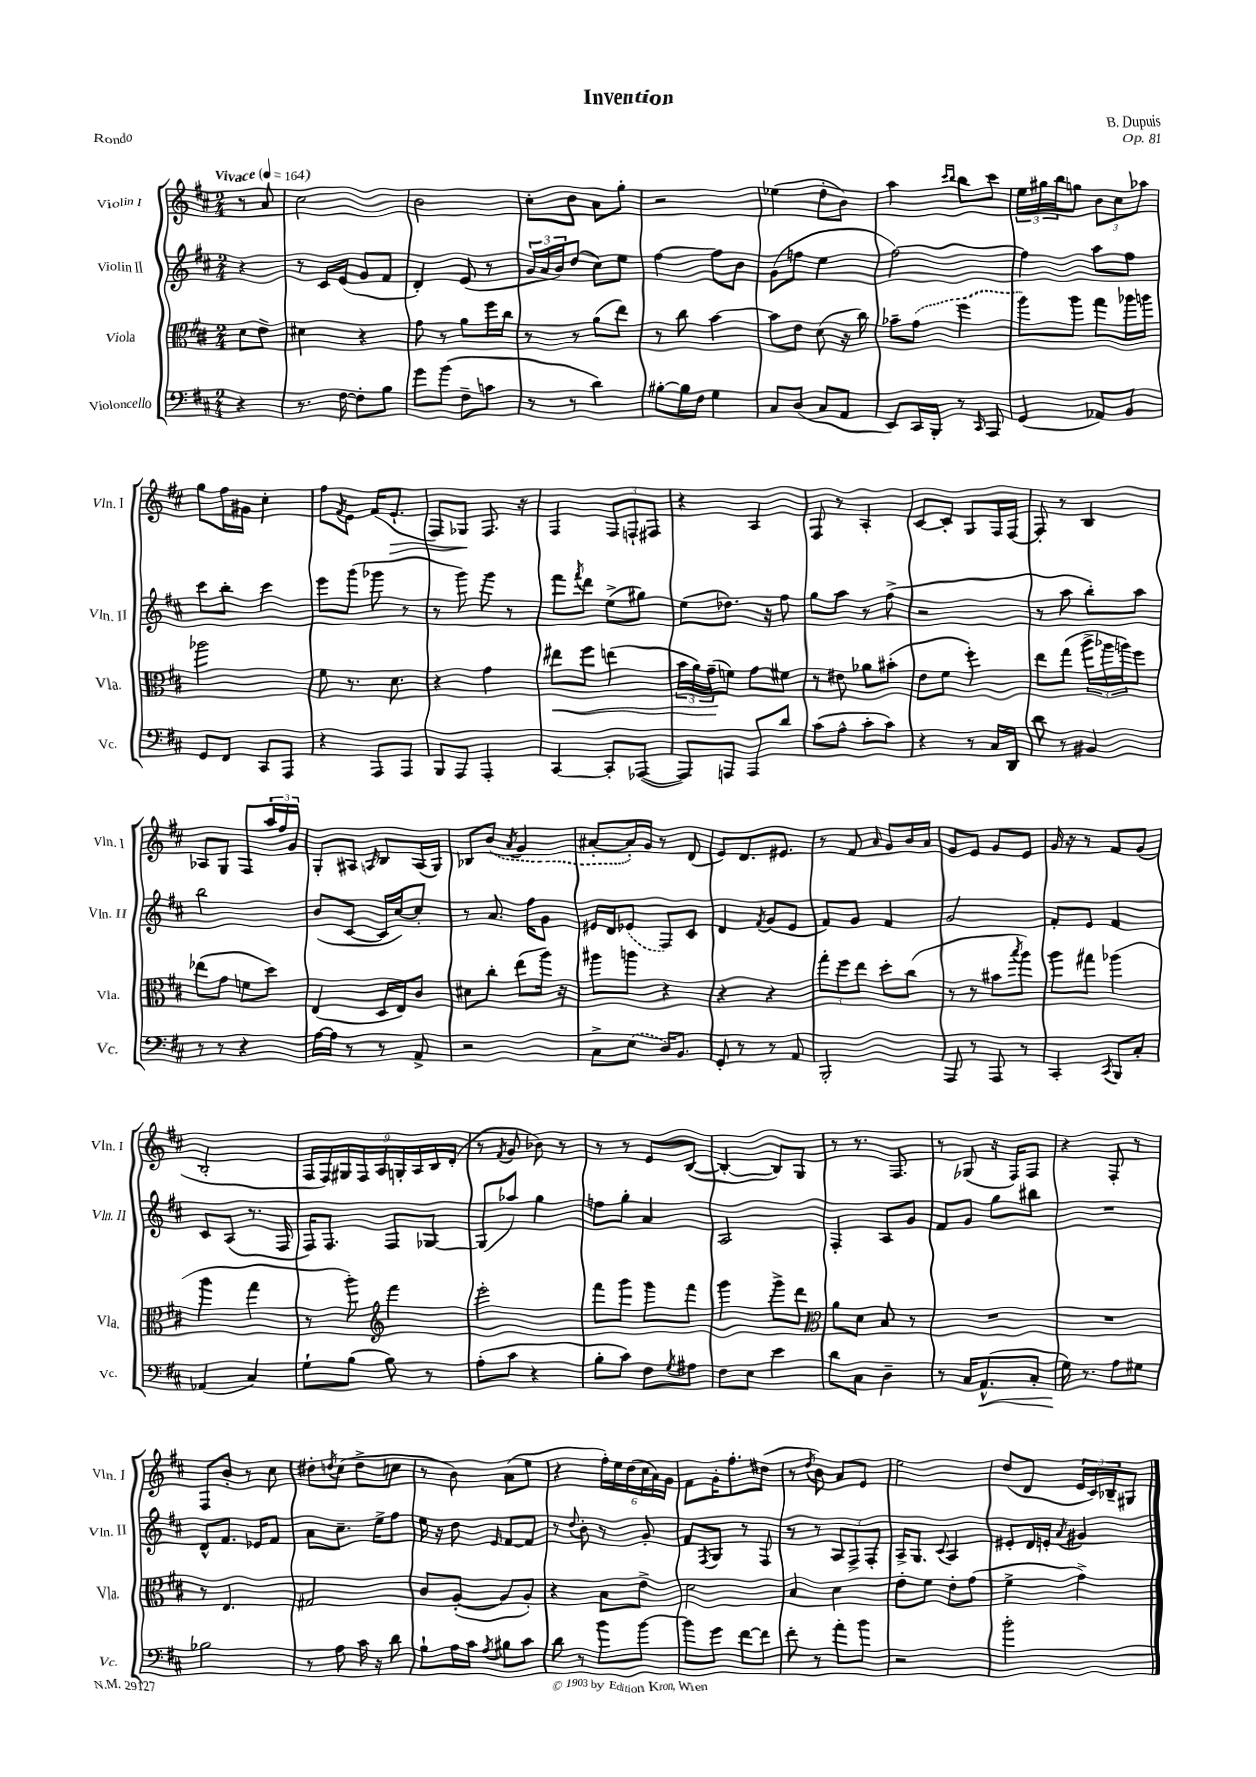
\header { title = "Invention" composer = "B. Dupuis" opus = "Op. 81" piece = "Rondo" }
<<
\new StaffGroup <<
\new Staff = "s0" \with { instrumentName = "Violin I" shortInstrumentName = "Vln. I" } {
    \clef treble \key d \major \numericTimeSignature \time 2/4 \partial 4 \tempo "Vivace" 4 = 164
    r8 a'8 |
    cis''2 |
    b'2 |
    cis''8-. b'8 a'8 g''8-. |
    r2 |
    ees''4( d''8-. b'8) |
    a''4 \grace { cis'''16 b''16 } b''8 cis'''8 |
    \tuplet 3/2 { e''16 gis''16 b''16 } g''8 \tuplet 3/2 { b'8 cis''8 aes''8 } |
    g''8 fis''16 gis'16 cis''4-. |
    fis''8 \acciaccatura { fis'8 } e'8 fis'16( e'8.-!\> |
    fis8) ges8\! fis8. r16 |
    fis4 \tuplet 3/2 { fis8 f8-! fis8 } |
    r4 a4 |
    fis8 r8 a4-. |
    cis'8~ cis'8-. g8 fis16 fis16~ |
    fis8-. r8 b4 |
    aes8 g8 fis8 \tuplet 3/2 { a''16 fis''16 g'16 } |
    g8-. ais8 \grace { a16 } b8 a16( g16) |
    bes8 \once \slurDashed b'8( \acciaccatura { a'8 } g'4 |
    ais'8~-. ais'16-.) g'16 r8 d'8( |
    e'8) d'8. eis'8. |
    r8 fis'8 \grace { a'16 } g'8 b'16 a'16 |
    g'8 e'8 g'8 e'8 |
    g'16 r16 r8 fis'8 g'8( |
    b2-. |
    \tuplet 9/8 { fis16 fis16) gis16 fis16 a16 g16-. a16 b16 d'16-.( } |
    r8 \acciaccatura { fis'8 } g'8 bes'8) r8 |
    r8 r8 e'8 b8~( |
    b4~-. b8) g8 |
    r8 r8. fis8. |
    r8 ges8( r16 fis16) fis8 |
    r4 fis8-. r8 |
    fis8 b'8-. r8 cis''8 |
    dis''8-. \acciaccatura { d''8 } cis''8( d''8-> c''8 |
    r8 b'8) a'8( e''8 |
    r4 \tuplet 6/4 { fis''16-.) e''16 d''16( cis''16 a'16) g'16 } |
    fis'8 g'16-. fis''8.-. dis''8( |
    r8 \acciaccatura { d''8 } b'8) a'8 e'8 |
    e''2 |
    d''8( d'8 \tuplet 3/2 { e'16 cis'16) bes16-- } gis8 \bar "|." |
}
\new Staff = "s1" \with { instrumentName = "Violin II" shortInstrumentName = "Vln. II" } {
    \clef treble \key d \major \numericTimeSignature \time 2/4 \partial 4
    r4 |
    r8 cis'16 e'16( g'8 fis'8 |
    d'4-.) e'8( r8 |
    \tuplet 3/2 { g'16 a'16 b'16) } d''8( cis''8) e''8 |
    fis''4~ fis''8 b'8 |
    g'8( f''8 e''4 |
    fis''2~) |
    fis''4 a''8 fis''8 |
    cis'''8 b''8-. cis'''4 |
    e'''8 g'''8( ges'''8 r8 |
    r8 g'''8) g'''8 r8 |
    fis'''8 \acciaccatura { fis'''8 } d'''8 e''8->( gis''8) |
    e''8( des''8.) r16 fis''8 |
    g''8 a''8 r8 fis''8->( |
    r2 |
    r8 a''8 b''8-.) a''8 |
    b''2 |
    b'8( cis'8~ cis'16 cis''16~) cis''8-. |
    r8 a'8. fis''16 g'8 |
    eis'16 d'16 \once \slurDashed ees'8( fis8) cis'8 |
    d'4 \acciaccatura { fis'8 } g'8( e'8 |
    fis'8) g'8 fis'4 |
    g'2 |
    fis'8-. e'8 fis'4 |
    cis'8 a8( r8. fis16 |
    fis16) fis8. fis8 ges8~ |
    ges8( aes''8) g''4 |
    f''8 g''8-. a'4 |
    a2 |
    fis4-. a8 g'8 |
    fis'8 g'8 g''8 bis''8 |
    R2 |
    d'8-^ fis'8. ees'16 fis'8 |
    a'8 cis''8.-- e''16-> fis''8 |
    e''16 r16 d''8 \grace { e'16 } fis'8~ fis'8 |
    r8 \appoggiatura { d''8 } b'8-. r8 g'8-. |
    fis'8 \acciaccatura { fis8 } g8 r8 fis8 |
    r8 r8 \tuplet 3/2 { a8 fis8-> fis8-. } |
    a16-> g8. \appoggiatura { cis'8 } a4 |
    eis'8-. d'16 e'16-. \acciaccatura { a'8 } gis'4 \bar "|." |
}
\new Staff = "s2" \with { instrumentName = "Viola" shortInstrumentName = "Vla." } {
    \clef alto \key d \major \numericTimeSignature \time 2/4 \partial 4
    d'8 e'8-- |
    dis'4 r4 |
    g'8 r8 a'8 fis''16 cis''16 |
    r8 r8 a'8( e''8) |
    r8 cis''8 b'4~ |
    b'8 e'8 d'8( r16 cis''16) |
    bes'8-- \once \slurDashed g'8( fis''4 |
    a''8) a''8 g''8 aes''16 a''16 |
    aes''2 |
    fis'8 r8. d'8. |
    r4 g'4 |
    eis''8\< fis''8 e''4( |
    \tuplet 3/2 { b'16 a'16) g'16--\!( } f'8) g'8 fis'8 |
    r8 eis'8 aes'8 bis'8-.( |
    e'8 fis'8 fis''4-.) |
    e''8 g''8( \tuplet 3/2 { a''16-> aes''16 a''16) } fis''8 |
    ees''8( g'8 f'8 d''8) |
    e4( d16 e16) cis'8 |
    dis'8 cis''8-. e''8( a''16) r16 |
    ais''8 a''8 r4 |
    r4 r4 |
    \tuplet 3/2 { g''8-. fis''8 e''8 } d''8-. cis''8( |
    r8 r8 bis'8 \acciaccatura { b''8 } a''8) |
    a''8 gis''8 aes''4( |
    a''4 g''4 |
    r8 a''8-.) \clef treble fis'''4 |
    e'''2-. |
    fis'''8 g'''8 g'''8 fis'''8 |
    g'''4 g'''8-> d'''8 |
    \clef alto a'8 d'8 b8 r8 |
    R2 |
    R2 |
    r8 e4. |
    gis2 |
    cis'8 a8~-.( a8 a8-.) |
    r4 b8 e'8-> |
    d'2 |
    b4 d'4 |
    e'8-. fis'8 e'8-. g'8( |
    fis'4-> g'4->) \bar "|." |
}
\new Staff = "s3" \with { instrumentName = "Violoncello" shortInstrumentName = "Vc." } {
    \clef bass \key d \major \numericTimeSignature \time 2/4 \partial 4
    r4 |
    r8. fis16~ fis8-. b8 |
    g'8 b'8( fis8-- c'8 |
    r8 r8 d'4) |
    bis8~-. bis16 fis16 g4 |
    cis8 d8( cis8 a,8 |
    e,8) cis,16 b,,16-. r8 \grace { cis,16 } a,,8 |
    g,4( aes,8) b,8 |
    g,8 fis,8 cis,8 a,,8 |
    r4 a,,8 a,,8 |
    b,,8 a,,8 a,,4-. |
    cis,4~ cis,8-. aes,,8~( |
    aes,,8) a,,8 a,,8 d'8 |
    cis'8( a8-^ cis'8-. cis'8) |
    r4 r8 cis16 d,16 |
    d'8 r8 bis,4 |
    r8 r8 r4 |
    a16~ a16 r8 r8 a,8-> |
    r2 |
    cis8-> \once \slurDashed e8( d16) b,8. |
    g,8-. r8 r8 a,8 |
    b,,2-. |
    a,,8 r8 a,,8 r8 |
    cis,4-. \acciaccatura { cis,8 } b,,8 cis8-. |
    aes,4( cis4) |
    g8-! b8( b8) r8 |
    a8-.( cis'8 r4 |
    b8-. cis'8) fis8 \acciaccatura { g8 } ais8 |
    fis8 e8 e'4 |
    d'8 cis8 d4-- |
    r8 cis16 a,8.-^\<( cis8-. |
    g16\!) r8. a8 gis8 |
    bes2 |
    r8 a8 cis'16 r16 d'8 |
    b8-! a16 cis'16 \acciaccatura { a8 } bis8 cis'8 |
    d'8 r8 b'8 b'8~ |
    b'8 g'8 fis'8~ fis'8 |
    fis'8-. r8 a'8-. b'8 |
    r2 |
    b'2-. \bar "|." |
}
>>
>>
\layout { \context { \Score \remove "Bar_number_engraver" } }
